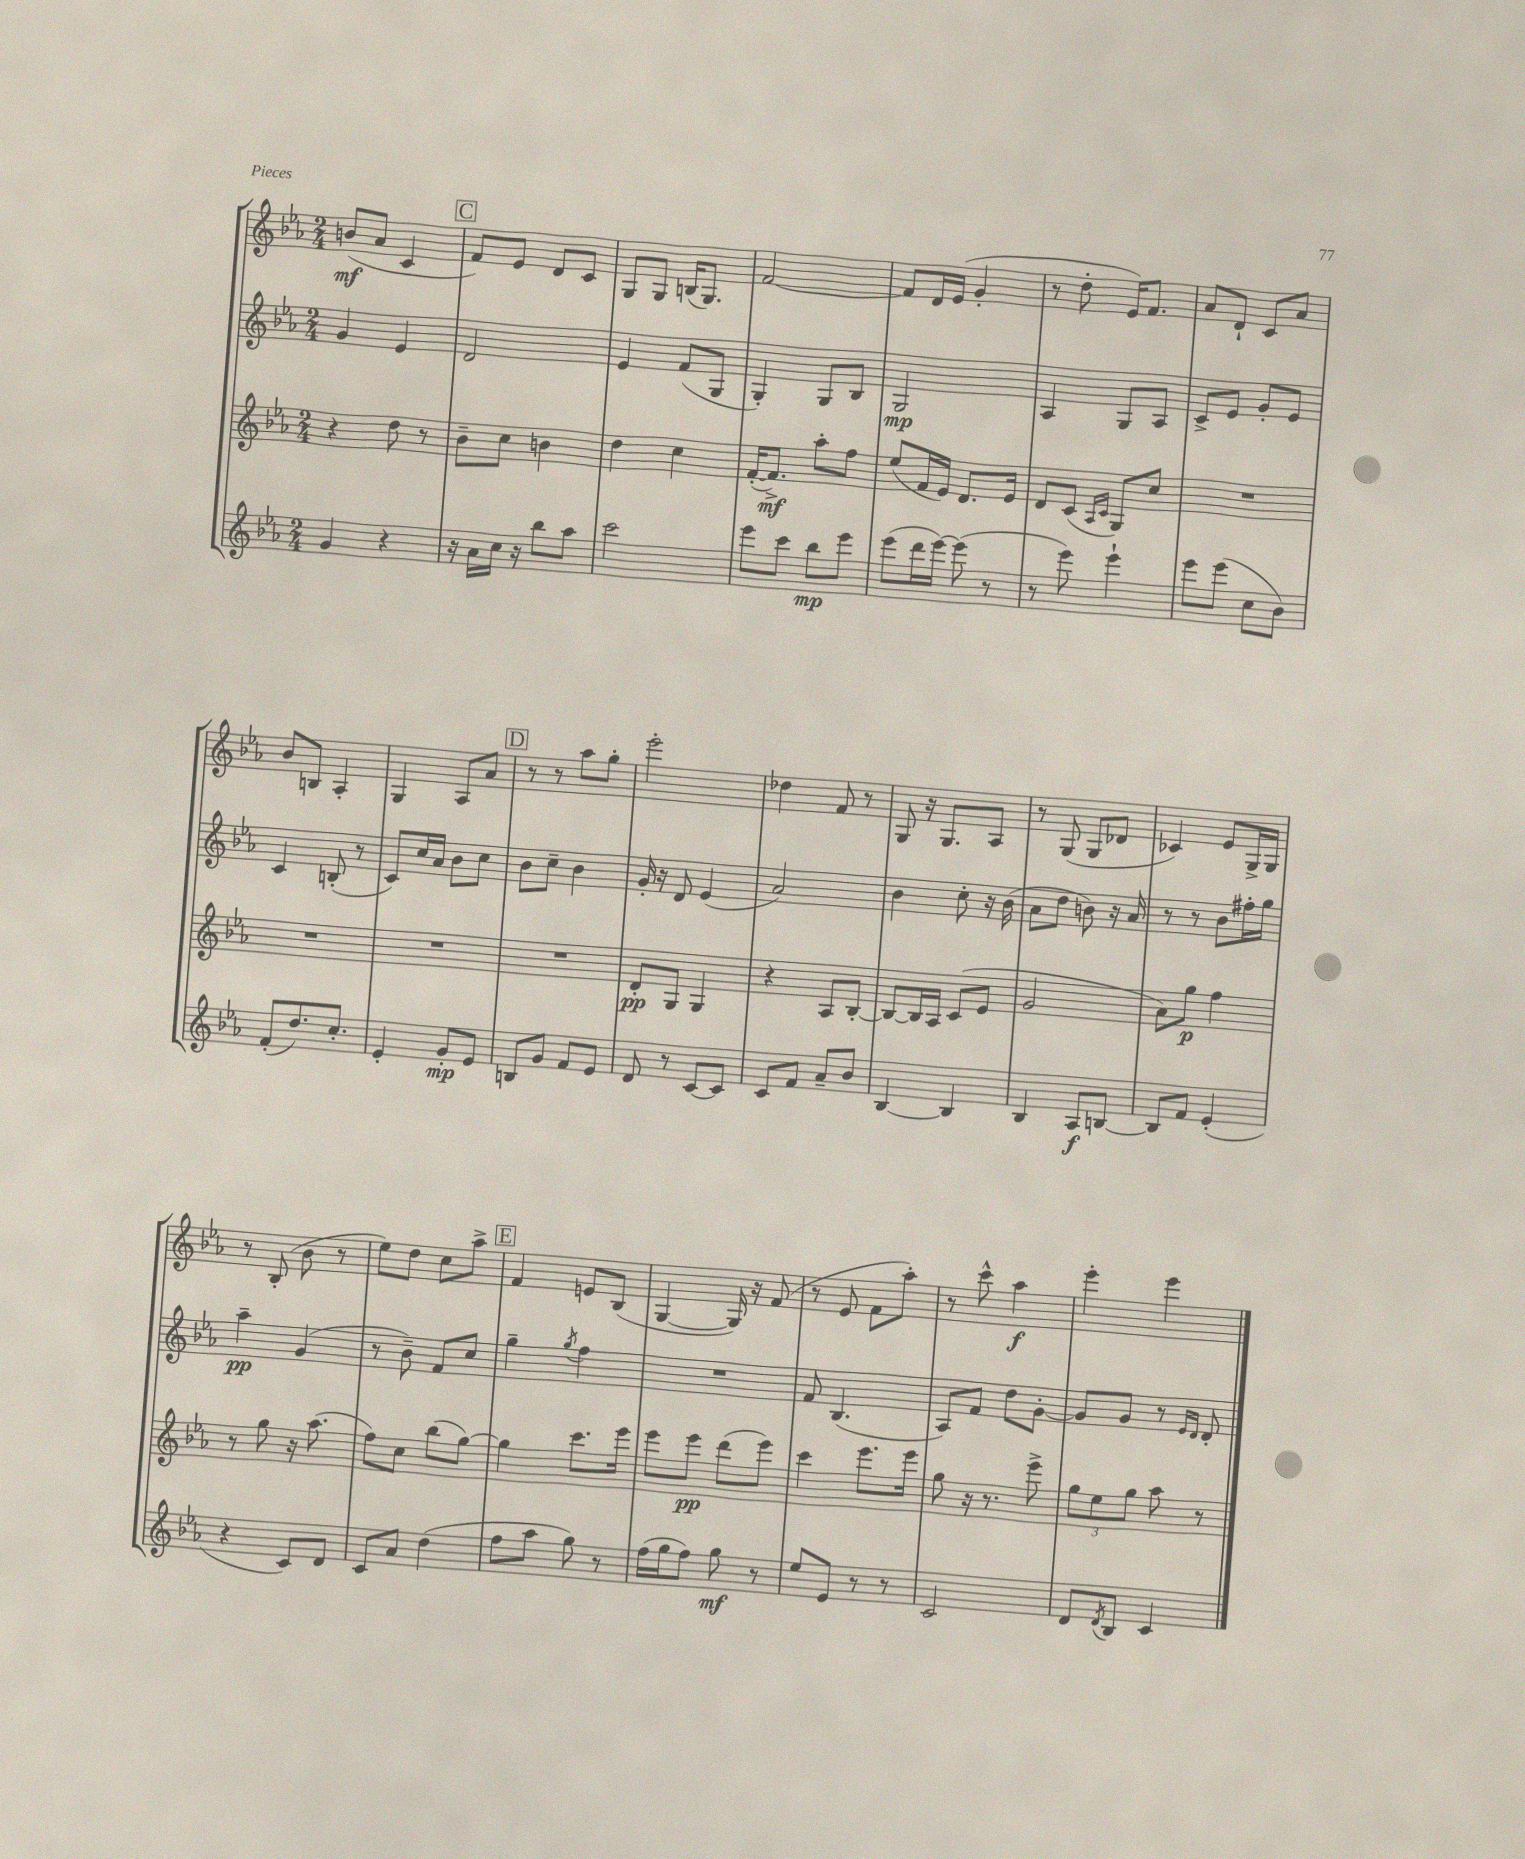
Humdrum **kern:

**kern	**kern	**kern	**kern
*staff4	*staff3	*staff2	*staff1
*clefG2	*clefG2	*clefG2	*clefG2
*k[b-e-a-]	*k[b-e-a-]	*k[b-e-a-]	*k[b-e-a-]
*M2/4	*M2/4	*M2/4	*M2/4
4g	4r	4g	(8b
.	.	.	8a-
4r	8dd	4e-	4c
.	8r	.	.
=	=	=	=
16r	8b-~	2d	8f)
16a-	.	.	.
16cc	8cc	.	8e-
16r	.	.	.
8bb-	4b	.	8d
8aa-	.	.	8c
=	=	=	=
2ccc	4dd	4e-	8G
.	.	.	8G
.	4cc	(8f	(16B
.	.	.	8.G)
.	.	8G	.
=	=	=	=
8eee-	([16f'	4G')	[2f
.	8.f^])	.	.
8ccc	.	.	.
8bb-	8aa-'	8G	.
8eee-	8ff	8B-	.
=	=	=	=
(8eee-	(8ee-	2G	8f]
16ddd	16f	.	16d
[16eee-)	16e-)	.	(16e-
(8eee-]	8.d	.	4g'
8r	.	.	.
.	16e-	.	.
=	=	=	=
8r	8d	4A-	8r
8eee-)	(8c	.	8dd'
.	16qqA-	.	.
.	16qqc	.	.
4eee-`	8G)	8G	16e-)
.	.	.	8.f
.	8cc	8A-	.
=	=	=	=
8eee-	2r	8c^	8a-
(8eee-	.	8e-	8d`
8cc	.	8g'	8c
8b-)	.	8e-	8a-
=	=	=	=
(8f'	2r	4c	8b-
8.dd)	.	.	8B
.	.	(8B'	4A-'
8.cc'	.	.	.
.	.	8r	.
=	=	=	=
4e-'	2r	8c)	4G
.	.	16cc	.
.	.	16a-	.
8g'	.	8b-	8A-
8e-	.	8cc	8a-
=	=	=	=
8B	2r	8b-	8r
8g	.	8cc~	8r
8f	.	4b-	8aa-
8e-	.	.	8gg'
=	=	=	=
8d	8d'	16g'	2eee-'
.	.	16r	.
8r	8G	8d	.
[8c	4G	(4e-	.
8c]	.	.	.
=	=	=	=
8c	4r	2a-)	4dd-
8f	.	.	.
8a-~	8A-	.	8f
8b-	[8B-'	.	8r
=	=	=	=
[4B-	8B-_	4b-	8G
.	16B-]	.	16r
.	16A-	.	8.G
4B-]	(8c	8cc'	.
.	8e-	16r	8A-
.	.	(16b-	.
=	=	=	=
4B-	2g	8a-	8r
.	.	8dd	(8G
8A-	.	8b)	8G
[8B	.	16r	8d-
.	.	16a-	.
=	=	=	=
8B]	8a-)	8r	4c-)
8f	8gg	8r	.
(4e-'	4ff	8b-	8e-
.	.	16ff#'	16G^
.	.	16gg	16G
=	=	=	=
4r	8r	4aa-~	8r
.	8gg	.	(8B-'
8c)	16r	(4g	8b-
.	(8.aa-	.	.
8d	.	.	8r
=	=	=	=
8c	8ff)	8r	8ee-)
8a-	8cc	8b-~)	8dd
(4dd	(8bb-	8f	8cc
.	[8gg)	8cc	8aa-^
=	=	=	=
8ff	4gg]	4gg~	4f
8aa-	.	.	.
.	.	8qgg	.
8gg)	8.ccc	4ff	8e
8r	.	.	(8B-
.	16eee-	.	.
=	=	=	=
(16ff	8eee-	2r	[4G
16gg	.	.	.
8ff)	8eee-	.	.
8gg	(8ddd	.	16G])
.	.	.	16r
8r	8eee-)	.	(8f
=	=	=	=
8ee-	4ccc	8f	8r
8e-	.	(4.B-	8e-
8r	8.eee-	.	8f
8r	.	.	8aa-')
.	16eee-	.	.
=	=	=	=
2c	8gg	8A-)	8r
.	16r	8f	8ccc^^
.	8.r	.	.
.	.	8dd	4aa-
.	8eee-^	[8g'	.
=	=	=	=
8d	12gg	8g]	4eee-'
.	12ee-	.	.
8qd	.	.	.
8B-	.	8g	.
.	12gg	.	.
4c	8aa-	8r	4eee-
.	.	16qqe-	.
.	.	16qqd	.
.	8r	8d'	.
==	==	==	==
*-	*-	*-	*-
